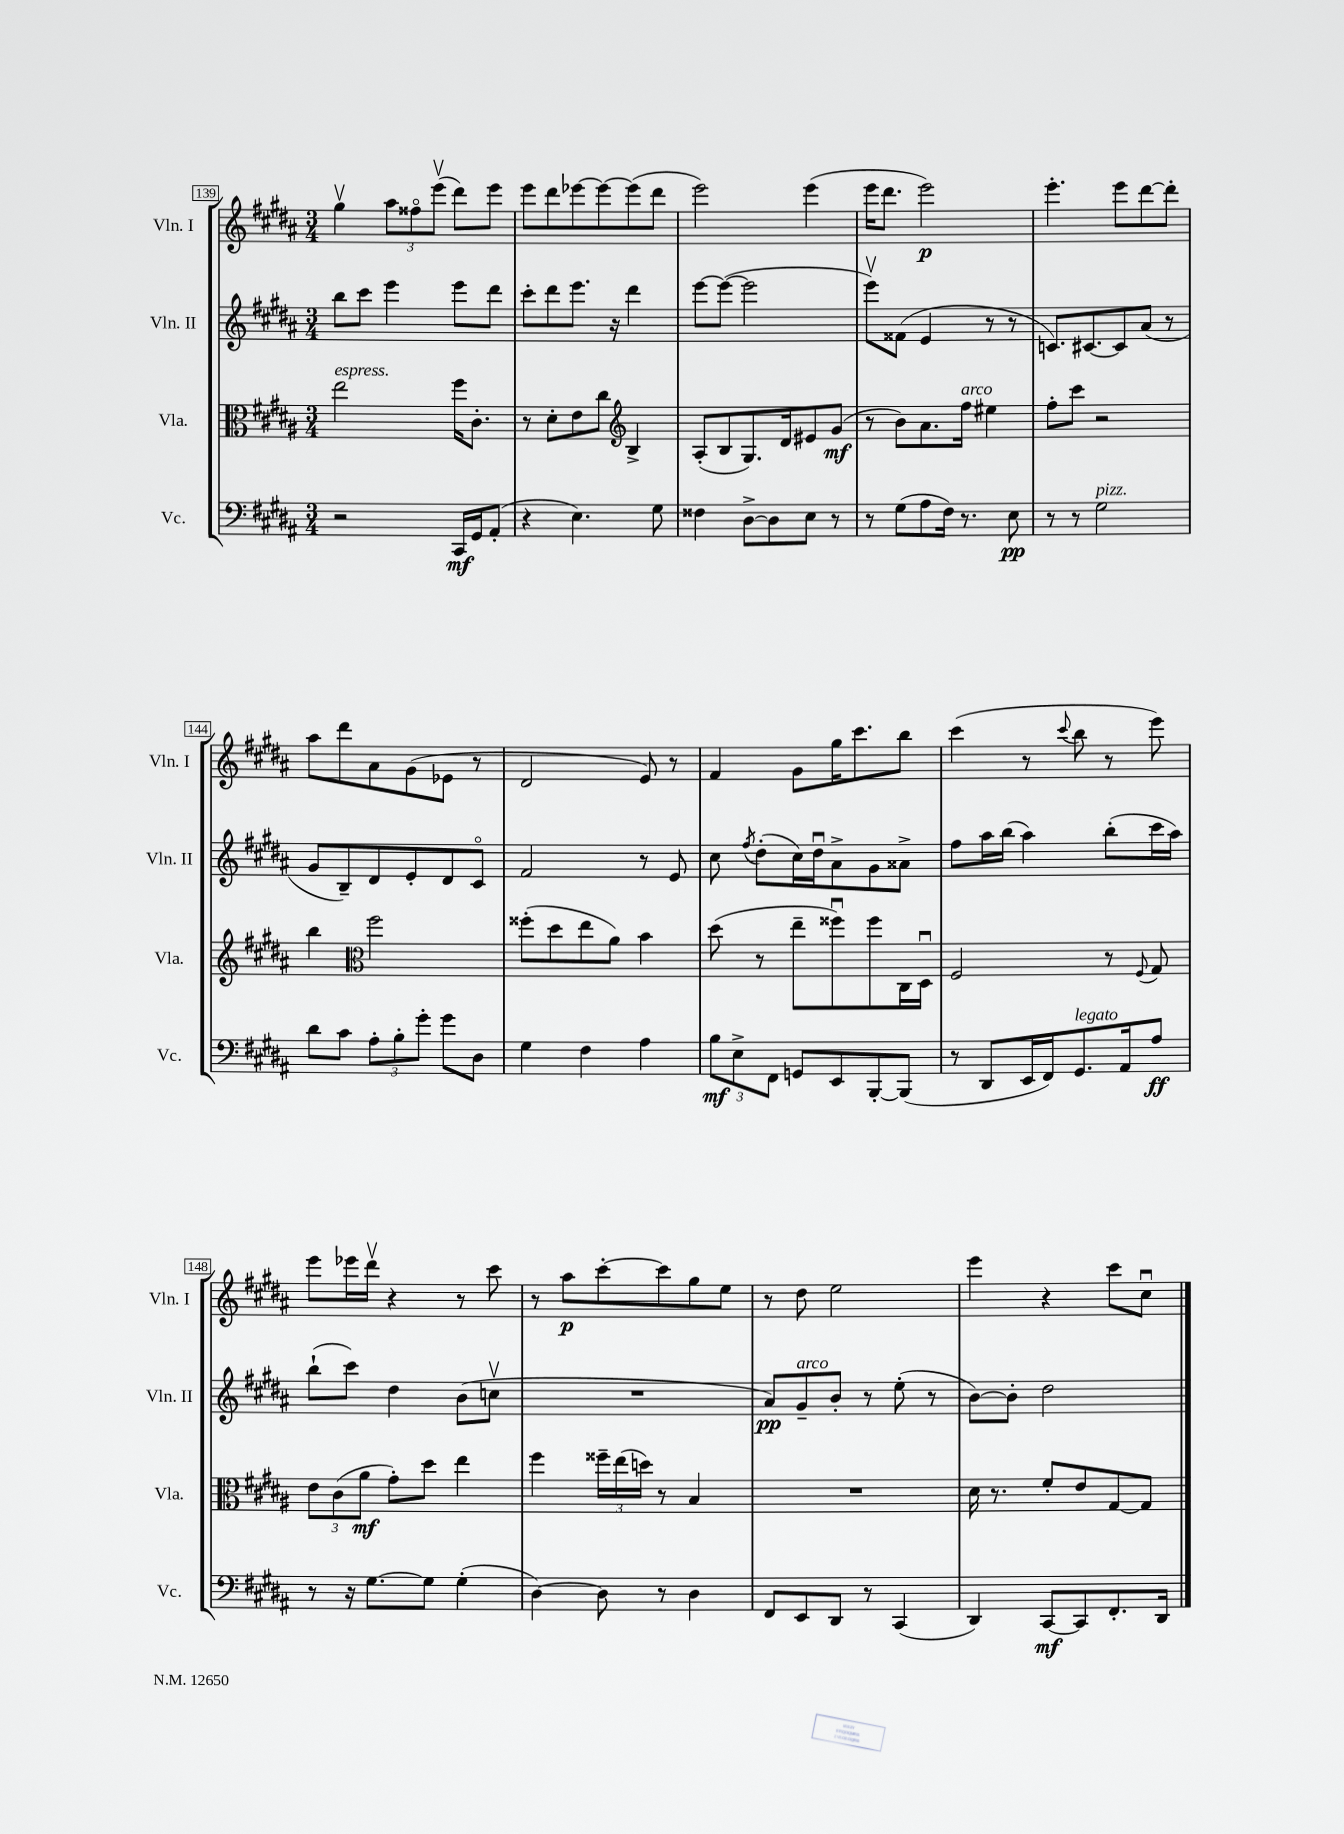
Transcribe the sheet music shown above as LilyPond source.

<<
\new StaffGroup <<
\new Staff = "s0" \with { instrumentName = "Vln. I" shortInstrumentName = "Vln. I" } {
    \clef treble \key b \major \numericTimeSignature \time 3/4
    \autoBeamOff gis''4\upbow \tuplet 3/2 { ais''8[ fisis''8\flageolet e'''8]\upbow( } dis'''8[) e'''8] |
    e'''8[ dis'''8 ees'''8~ ees'''8~ ees'''8( dis'''8] |
    e'''2) e'''4( |
    e'''16[ dis'''8.] e'''2\p) |
    e'''4.-. e'''8[ dis'''8~ dis'''8]-. |
    ais''8[ dis'''8 ais'8 gis'8( ees'8] r8 |
    dis'2 e'8) r8 |
    fis'4 gis'8[ gis''16 cis'''8. b''8] |
    cis'''4( r8 \appoggiatura { cis'''8 } b''8 r8 e'''8) |
    e'''8[ ees'''16 dis'''16]\upbow r4 r8 cis'''8 |
    r8 ais''8[\p cis'''8~-. cis'''8 gis''8 e''8] |
    r8 dis''8 e''2 |
    e'''4 r4 cis'''8[ cis''8]\downbow \bar "|." |
}
\new Staff = "s1" \with { instrumentName = "Vln. II" shortInstrumentName = "Vln. II" } {
    \clef treble \key b \major \numericTimeSignature \time 3/4
    \autoBeamOff b''8[ cis'''8] e'''4 e'''8[ dis'''8] |
    cis'''8[-. dis'''8 e'''8.] r16 dis'''4 |
    e'''8[~ e'''8]~( e'''2 |
    e'''8[\upbow) fisis'8]( e'4 r8 r8 |
    c'8.[) cis'8.~ cis'8 ais'8]( r8 |
    gis'8[ b8--) dis'8 e'8-. dis'8 cis'8]\flageolet |
    fis'2 r8 e'8 |
    cis''8 \acciaccatura { fis''8 } dis''8[-.( cis''16) dis''16\downbow ais'8-> gis'8 aisis'8]-> |
    fis''8[ ais''16 b''16]( ais''4) b''8[-.( cis'''16 ais''16]) |
    b''8[-!( cis'''8]) dis''4 b'8[( c''8]\upbow |
    R2. |
    ais'8[\pp) gis'8--^\markup { \italic "arco" } b'8]-. r8 e''8-.( r8 |
    b'8[~) b'8]-. dis''2 \bar "|." |
}
\new Staff = "s2" \with { instrumentName = "Vla." shortInstrumentName = "Vla." } {
    \clef alto \key b \major \numericTimeSignature \time 3/4
    \autoBeamOff e''2^\markup { \italic "espress." } fis''16[ cis'8.]-. |
    r8 dis'8[-. e'8 cis''8] \clef treble b4-> |
    ais8[-.( b8 gis8.) dis'16 eis'8 gis'8]\mf( |
    r8 b'8[) ais'8. fis''16]^\markup { \italic "arco" } eis''4 |
    fis''8[-. cis'''8] r2 |
    b''4 \clef alto fis''2 |
    fisis''8[-.( dis''8 e''8 ais'8]) b'4 |
    dis''8( r8 e''8[-- fisis''8\downbow) fisis''8 cis16 dis16]\downbow |
    fis2 r8 \appoggiatura { fis8 } gis8 |
    \tuplet 3/2 { e'8[ cis'8( ais'8]\mf } gis'8[-.) dis''8] e''4 |
    fis''4 \tuplet 3/2 { fisis''16[-- e''16( d''16]) } r8 b4 |
    R2. |
    dis'16 r8. fis'8[-. e'8 gis8~ gis8] \bar "|." |
}
\new Staff = "s3" \with { instrumentName = "Vc." shortInstrumentName = "Vc." } {
    \clef bass \key b \major \numericTimeSignature \time 3/4
    \autoBeamOff r2 cis,16[\mf gis,16 ais,8]-.( |
    r4 e4.) gis8 |
    fisis4 dis8[~-> dis8 e8] r8 |
    r8 gis8[( ais8 fis16]) r8. e8\pp |
    r8 r8 gis2^\markup { \italic "pizz." } |
    dis'8[ cis'8] \tuplet 3/2 { ais8[-. b8-. gis'8]-. } gis'8[ dis8] |
    gis4 fis4 ais4 |
    \tuplet 3/2 { b8[\mf e8-> fis,8] } g,8[ e,8 b,,8~-. b,,8]( |
    r8 dis,8[ e,16 fis,16) gis,8.^\markup { \italic "legato" } ais,16 ais8]\ff |
    r8 r16 gis8.[~ gis8] gis4-.( |
    dis4~) dis8 r8 dis4 |
    fis,8[ e,8 dis,8] r8 cis,4( |
    dis,4) cis,8[~\mf cis,8 fis,8.-. dis,16] \bar "|." |
}
>>
>>
\layout { \context { \Score currentBarNumber = #139 \override BarNumber.stencil = #(make-stencil-boxer 0.1 0.3 ly:text-interface::print) } }
